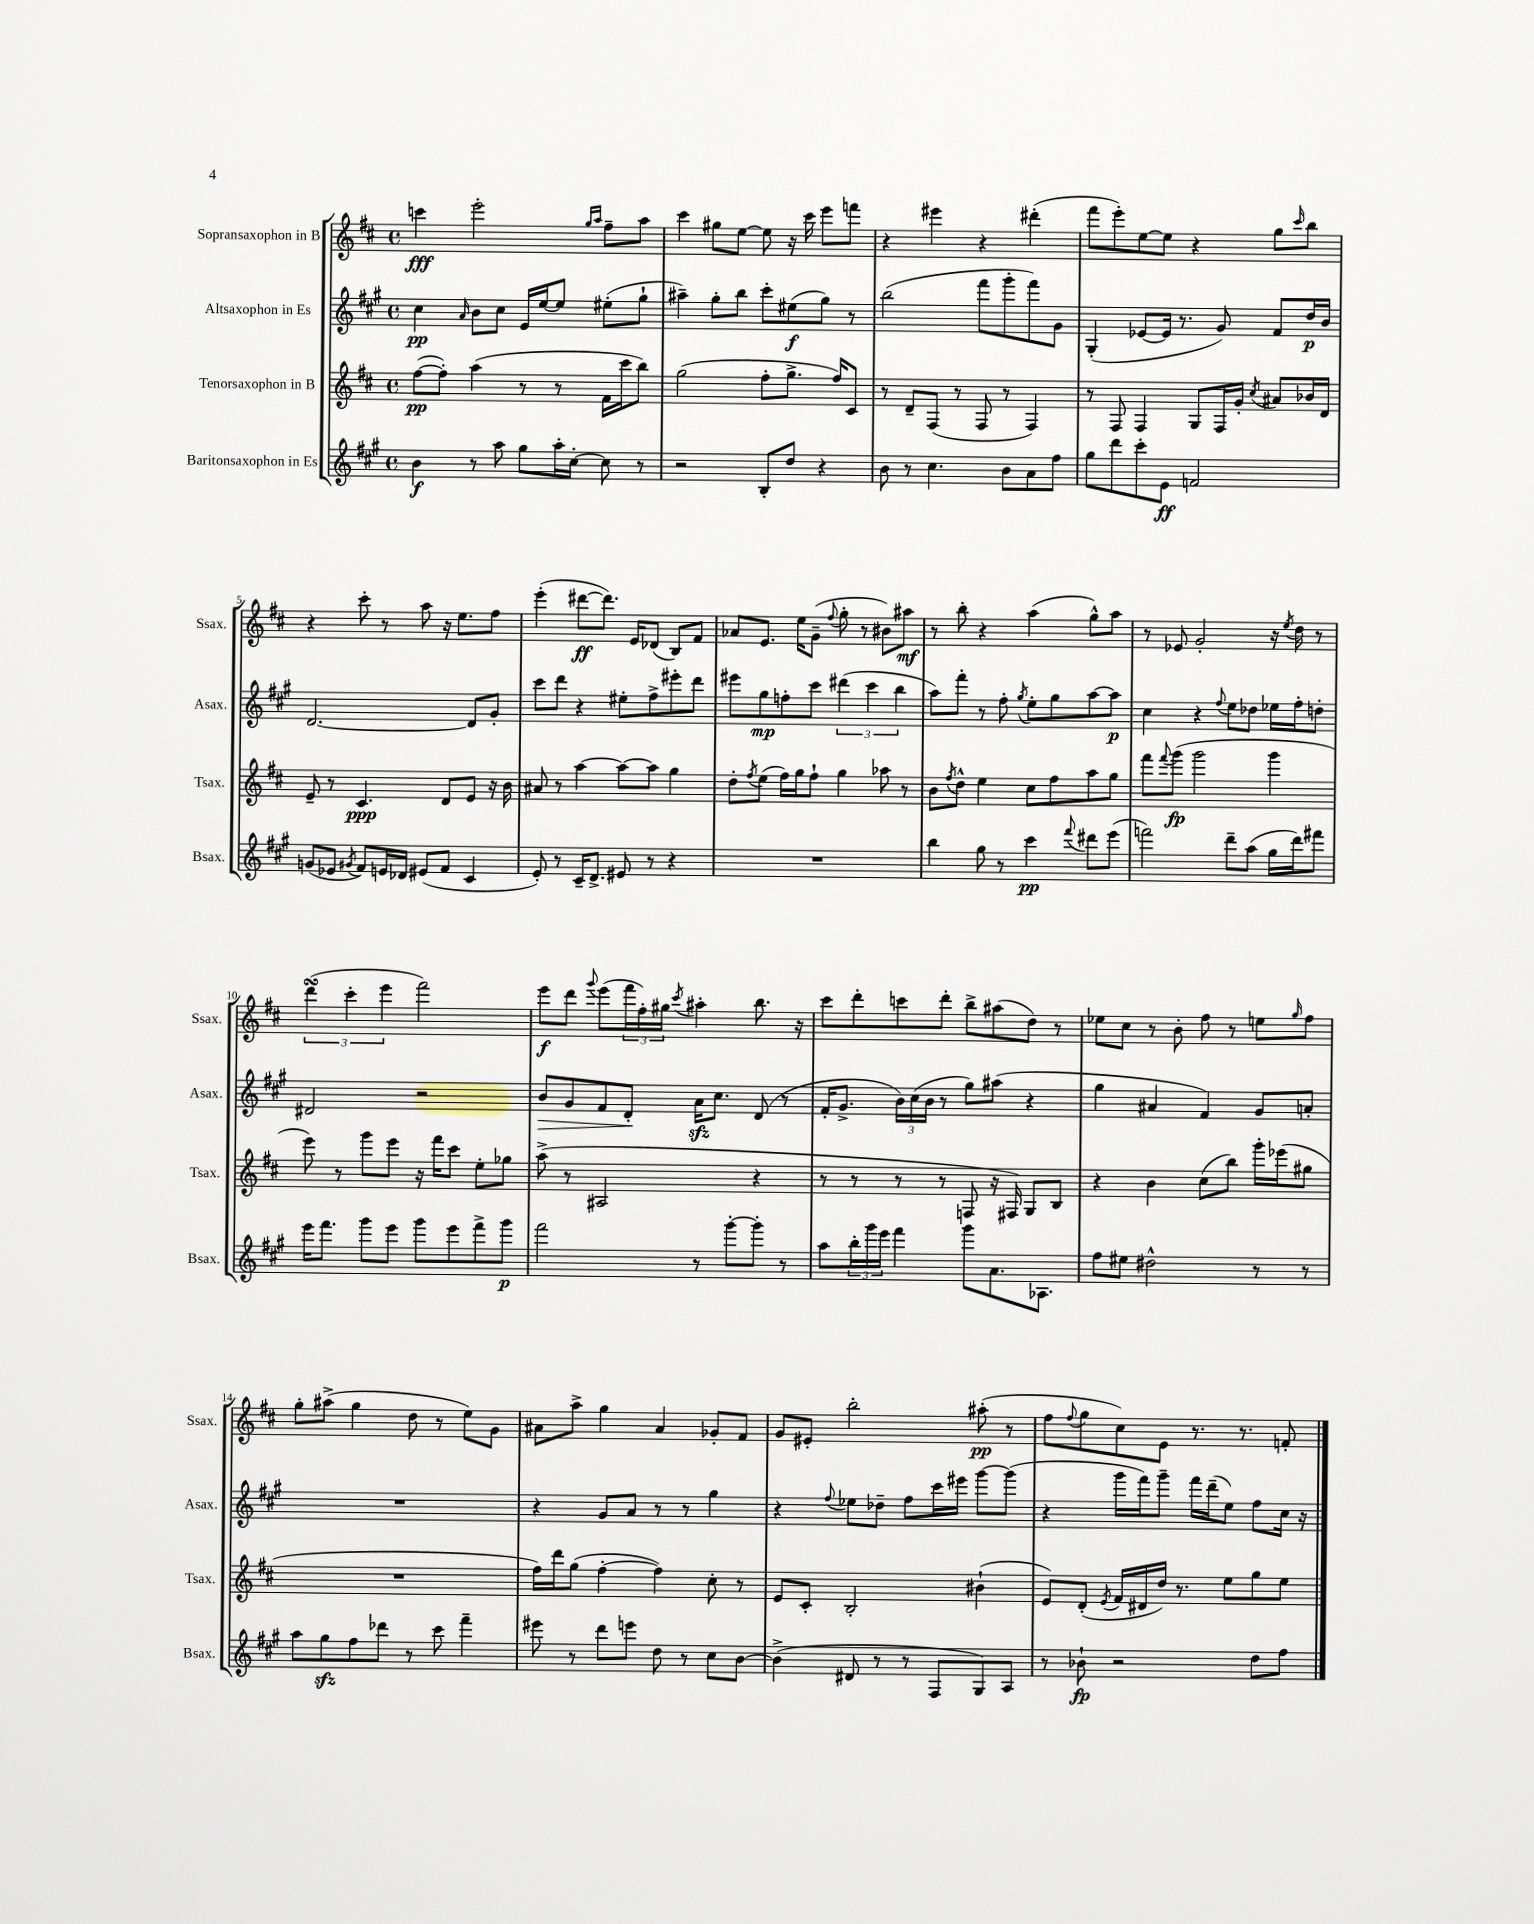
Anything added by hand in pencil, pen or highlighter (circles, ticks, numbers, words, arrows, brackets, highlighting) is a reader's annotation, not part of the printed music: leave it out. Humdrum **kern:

**kern	**dynam	**kern	**dynam	**kern	**dynam	**kern	**dynam
*part4	*part4	*part3	*part3	*part2	*part2	*part1	*part1
*staff4	*staff4	*staff3	*staff3	*staff2	*staff2	*staff1	*staff1
*I"Baritonsaxophon in Es	*	*I"Tenorsaxophon in B	*	*I"Altsaxophon in Es	*	*I"Sopransaxophon in B	*
*I'Bsax.	*	*I'Tsax.	*	*I'Asax.	*	*I'Ssax.	*
*clefG2	*	*clefG2	*	*clefG2	*	*clefG2	*
*k[f#c#g#]	*	*k[f#c#]	*	*k[f#c#g#]	*	*k[f#c#]	*
*M4/4	*	*M4/4	*	*M4/4	*	*M4/4	*
*met(c)	*	*met(c)	*	*met(c)	*	*met(c)	*
=1	=1	=1	=1	=1	=1	=1	=1
4b\	f	([8ff#\L	pp	4cc#\	pp	4cccn\	fff
.	.	8ff#'\J])	.	.	.	.	.
.	.	.	.	16qqa/	.	.	.
8r	.	(4aa\	.	8b\L	.	2eee'\	.
8aa\	.	.	.	8cc#\J	.	.	.
8gg#\L	.	8r	.	16e/LL	.	.	.
.	.	.	.	[16ee/J	.	.	.
16aa'\L	.	8r	.	8ee/J]	.	.	.
[16cc#'\JJ	.	.	.	.	.	.	.
.	.	.	.	.	.	16qqgg/LL	.
.	.	.	.	.	.	16qqaa/JJ	.
8cc#\]	.	16f#\LL	.	(8ee#X'\L	.	8ff#~\L	.
.	.	16ccc#\J	.	.	.	.	.
8r	.	8bb\J)	.	8gg#`\J	.	8aa\J	.
=2	=2	=2	=2	=2	=2	=2	=2
2r	.	(2gg\	.	4aa#X~\)	.	4ccc#\	.
.	.	.	.	8gg#'\L	.	8gg#X\L	.
.	.	.	.	8bb\J	.	[8ee\J	.
8B'/L	.	8ff#'\L	.	8ccc#'\L	.	8ee\]	.
8dd/J	.	8.gg^\J	.	(8ee#X\	f	16r	.
.	.	.	.	.	.	16ccc#\	.
4r	.	.	.	8gg#\J)	.	8eee\L	.
.	.	16ff#/KL)	.	.	.	.	.
.	.	8c#/J	.	8r	.	8fffn\J	.
=3	=3	=3	=3	=3	=3	=3	=3
8b\	.	8r	.	(2bb\	.	4r	.
8r	.	8d~/L	.	.	.	.	.
4.cc#\	.	(8F#/J	.	.	.	4eee#X\	.
.	.	8r	.	.	.	.	.
.	.	8F#/	.	8fff#\L	.	4r	.
8b\L	.	8r	.	8ggg#'\	.	.	.
8a\	.	4F#/)	.	8fff#\)	.	(4ddd#X'\	.
8ff#\J	.	.	.	8g#\J	.	.	.
=4	=4	=4	=4	=4	=4	=4	=4
8gg#\L	.	8r	.	(4G#'/	.	8fff#\L	.
8ddd\	.	8F#/	.	.	.	8eee'\)	.
8ccc#'\	.	4F#/	.	[8e-X/L	.	[8ee\	.
8e\J	ff	.	.	16e-/Jk]	.	8ee\J]	.
.	.	.	.	8.r	.	.	.
2fn/	.	8G/L	.	.	.	4r	.
.	.	16F#/L	.	8g#/)	.	.	.
.	.	16g'/JJ	.	.	.	.	.
.	.	8qcc#/	.	.	.	.	.
.	.	8a#X/L	.	8f#/L	.	8gg\L	.
.	.	.	.	.	.	16qqccc#/	.
.	.	16b-X/L	.	16dd/L	p	8bb\J	.
.	.	16d/JJ	.	16b/JJ	.	.	.
!!LO:LB:g=z
=5	=5	=5	=5	=5	=5	=5	=5
(8gn/L	.	8e~/	.	[2.d/	.	4r	.
8e-X/J	.	8r	.	.	.	.	.
8qg#X/	.	.	.	.	.	.	.
8f#/L)	.	4.c#/	ppp	.	.	8ccc#'\	.
16en/L	.	.	.	.	.	8r	.
16d-X/JJ	.	.	.	.	.	.	.
(8e#X/L	.	.	.	.	.	8aa\	.
8f#/J	.	8d/L	.	.	.	16r	.
.	.	.	.	.	.	8.ee\L	.
4c#/	.	8e/J	.	8d/L]	.	.	.
.	.	16r	.	8g#'/J	.	8ff#\J	.
.	.	16b\	.	.	.	.	.
=6	=6	=6	=6	=6	=6	=6	=6
8e'/)	.	8a#X/	.	8ccc#\L	.	(4eee'\	.
8r	.	8r	.	8ddd\J	.	.	.
16c#~/KL	.	[4aa\	.	4r	.	[8ddd#X\L	ff
8.d^/J	.	.	.	.	.	.	.
.	.	.	.	.	.	8.ddd#\J])	.
8e#X/	.	8aa\L_	.	8ee#X'\L	.	.	.
.	.	.	.	.	.	16e/KL	.
8r	.	8aa\J]	.	8ff#^\	.	(8d-X/J	.
4r	.	4gg\	.	8eee#X'\	.	8B/L)	.
.	.	.	.	8ddd\J	.	8f#/J	.
=7	=7	=7	=7	=7	=7	=7	=7
1r	.	8dd'\L	.	8eee#X\L	.	8a-X/L	.
.	.	8qff#/	.	.	.	.	.
.	.	(8ee\J	.	8gg#\	mp	8.e/J	.
.	.	16ff#\LL)	.	8ffn'\	.	.	.
.	.	16gg\J	.	.	.	16ee\KL	.
.	.	8ff#`\J	.	8ccc#\J	.	(8g~\J	.
.	.	.	.	.	.	8qqff#/	.
.	.	4gg\	.	(6ddd#X\	.	8gg'\	.
.	.	.	.	.	.	8r	.
.	.	.	.	6ccc#\	.	.	.
.	.	8aa-X\	.	.	.	8b#X\L)	.
.	.	.	.	6bb\	.	.	.
.	.	8r	.	.	.	8aa#X\J	mf
=8	=8	=8	=8	=8	=8	=8	=8
4bb\	.	8b\L	.	8aa\L)	.	8r	.
.	.	8qff#/	.	.	.	.	.
.	.	8dd^^\J	.	8fff#'\J	.	8bb'\	.
8gg#\	.	4ee\	.	8r	.	4r	.
8r	.	.	.	8ff#'\	.	.	.
.	.	.	.	8qgg#/	.	.	.
4ccc#\	pp	8cc#\L	.	8ee'\L	.	(4aa\	.
.	.	8ff#\	.	8gg#\	.	.	.
8qqfff#/	.	.	.	.	.	.	.
8ddd#X\L	.	8aa\	.	[8aa\	.	8gg^^\L)	.
(8eee\J	.	8gg\J	.	8aa\J]	p	8aa\J	.
=9	=9	=9	=9	=9	=9	=9	=9
2fffn\)	.	8fff#\L	.	4cc#\	.	8r	.
.	.	8qqfff#/	.	.	.	.	.
.	.	(8ggg\J	fp	.	.	8e-X/	.
.	.	2ggg\	.	4r	.	2g'/	.
.	.	.	.	8qqff#/	.	.	.
8ddd~\L	.	.	.	8ee\L	.	.	.
(8aa\J	.	.	.	8dd-X\J	.	.	.
16gg#\LL	.	4ggg\	.	16ee-X\LL	.	16r	.
.	.	.	.	.	.	8qee/	.
16ddd\J)	.	.	.	16ff#'\J	.	16dd\	.
8fff#X\J	.	.	.	8ddn'\J	.	8r	.
!!LO:LB:g=z
=10	=10	=10	=10	=10	=10	=10	=10
16eee\KL	.	8eee\)	.	2d#X/	.	(6dddsSSs\	.
8.fff#\J	.	.	.	.	.	.	.
.	.	8r	.	.	.	.	.
.	.	.	.	.	.	6ccc#'\	.
8ggg#\L	.	8ggg\L	.	.	.	.	.
.	.	.	.	.	.	6eee\	.
8eee\J	.	8eee\J	.	.	.	.	.
8ggg#\L	.	16r	.	2r	.	2fff#\)	.
.	.	16fff#\KL	.	.	.	.	.
8eee\	.	8ccc#\J	.	.	.	.	.
8fff#^\	.	8ee'\L	.	.	.	.	.
8ggg#\J	p	8gg-X\J	.	.	.	.	.
=11	=11	=11	=11	=11	=11	=11	=11
!	!	!	!	!	!LO:HP:b	!	!
2fff#\	.	(8aa^\	.	8b/L	>	8eee\L	f
.	.	8r	.	8g#/	.	8ddd\J	.
.	.	.	.	.	.	8qqggg/	.
.	.	2A#X/	.	8f#/	.	(8eee\L	.
.	.	.	.	8d'/J	.	24fff#\L	.
.	.	.	.	.	.	24ff#'\)	.
.	.	.	.	.	.	24gg#X\JJ	.
.	.	.	.	.	.	8qccc#/	.
8r	.	.	.	16azz\KL	]	4aa#X'\	.
.	.	.	.	8.cc#\J	.	.	.
[8ggg#'\L	.	.	.	.	.	.	.
8ggg#'\J]	.	4r	.	(8d/	.	8.bb\	.
8r	.	.	.	8r	.	.	.
.	.	.	.	.	.	16r	.
=12	=12	=12	=12	=12	=12	=12	=12
8aa\L	.	8r	.	16f#'/KL	.	8ccc#\L	.
.	.	.	.	8.g#^/J	.	.	.
24bb'\L	.	8r	.	.	.	8ddd'\	.
24ggg#\	.	.	.	.	.	.	.
24eee\JJ	.	.	.	.	.	.	.
4fff#\	.	8r	.	24b\LL)	.	8cccn\	.
.	.	.	.	(24cc#\	.	.	.
.	.	.	.	24b\JJ	.	.	.
.	.	8r	.	8r	.	8ddd'\J	.
8ggg#\L	.	8Fn/	.	8gg#\L)	.	8bb^\L	.
8.a\	.	16r	.	(8aa#X\J	.	(8aa#X\	.
.	.	16F#X/)	.	.	.	.	.
.	.	8G/L	.	4r	.	8dd\J)	.
8.A-X\J	.	.	.	.	.	.	.
.	.	8B/J	.	.	.	8r	.
=13	=13	=13	=13	=13	=13	=13	=13
8ff#\L	.	4r	.	4gg#\	.	8ee-X\L	.
8ee#X\J	.	.	.	.	.	8cc#\J	.
2dd#X^^\	.	4b\	.	4a#X/	.	8r	.
.	.	.	.	.	.	8b'\	.
.	.	(8cc#\L	.	4f#/)	.	8ff#\	.
.	.	8bb\J)	.	.	.	8r	.
8r	.	16ggg'\LL	.	8g#/L	.	8een\L	.
.	.	(16eee-X\J	.	.	.	.	.
.	.	.	.	.	.	16qqgg/	.
8r	.	8gg#X\J	.	8an'/J	.	8ff#\J	.
!!LO:LB:g=z
=14	=14	=14	=14	=14	=14	=14	=14
8aa\L	.	1r	.	1r	.	8gg'\L	.
8gg#zz\	.	.	.	.	.	(8aa#X^\J	.
8ff#\	.	.	.	.	.	4gg\	.
8ddd-X\J	.	.	.	.	.	.	.
8r	.	.	.	.	.	8dd\	.
8ccc#\	.	.	.	.	.	8r	.
4fff#~\	.	.	.	.	.	8ee\L)	.
.	.	.	.	.	.	8g\J	.
=15	=15	=15	=15	=15	=15	=15	=15
8eee#X\	.	16ff#\LL)	.	4r	.	8a#X\L	.
.	.	16ddd\J	.	.	.	.	.
8r	.	(8gg\J	.	.	.	8aa^\J	.
8ddd\L	.	[4ff#'\	.	8g#/L	.	4gg\	.
8eeen\J	.	.	.	8a/J	.	.	.
8dd\	.	4ff#\])	.	8r	.	4a#/	.
8r	.	.	.	8r	.	.	.
8cc#\L	.	8cc#'\	.	4gg#\	.	8g-X'/L	.
[8b\J	.	8r	.	.	.	8f#/J	.
=16	=16	=16	=16	=16	=16	=16	=16
(4b^\]	.	8e/L	.	4r	.	8g/L	.
.	.	8c#'/J	.	.	.	8e#X'/J	.
.	.	.	.	8qqff#/	.	.	.
8d#X/	.	2B'/	.	8ee-X\L	.	2bb'\	.
8r	.	.	.	8dd-X~\J	.	.	.
8r	.	.	.	8ff#\L	.	.	.
8F#/L	.	.	.	16ccc#\L	.	.	.
.	.	.	.	16eee#X\JJ	.	.	.
8G#/)	.	(4b#X`\	.	[8ggg#\L	.	(8aa#X'\	pp
8A/J	.	.	.	(8ggg#\J]	.	8r	.
=17	=17	=17	=17	=17	=17	=17	=17
8r	.	8e/L)	.	4r	.	8ff#\L	.
.	.	.	.	.	.	8qqff#/	.
8b-X`\	fp	(8d'/J	.	.	.	8gg\	.
.	.	8qe/	.	.	.	.	.
2r	.	16f#/LL	.	16ggg#\LL	.	8cc#\)	.
.	.	16d#X/	.	16fff#\J)	.	.	.
.	.	16dd/JJ)	.	8ggg#~\J	.	8e\J	.
.	.	8.r	.	.	.	.	.
.	.	.	.	16fff#\LL	.	8.r	.
.	.	.	.	(16ddd~\J	.	.	.
.	.	8ee\L	.	8ee\J)	.	.	.
.	.	.	.	.	.	8.r	.
8dd\L	.	8gg\	.	8ff#\L	.	.	.
8ff#\J	.	8ee\J	.	16cc#\Jk	.	8fn'/	.
.	.	.	.	16r	.	.	.
==	==	==	==	==	==	==	==
*-	*-	*-	*-	*-	*-	*-	*-
